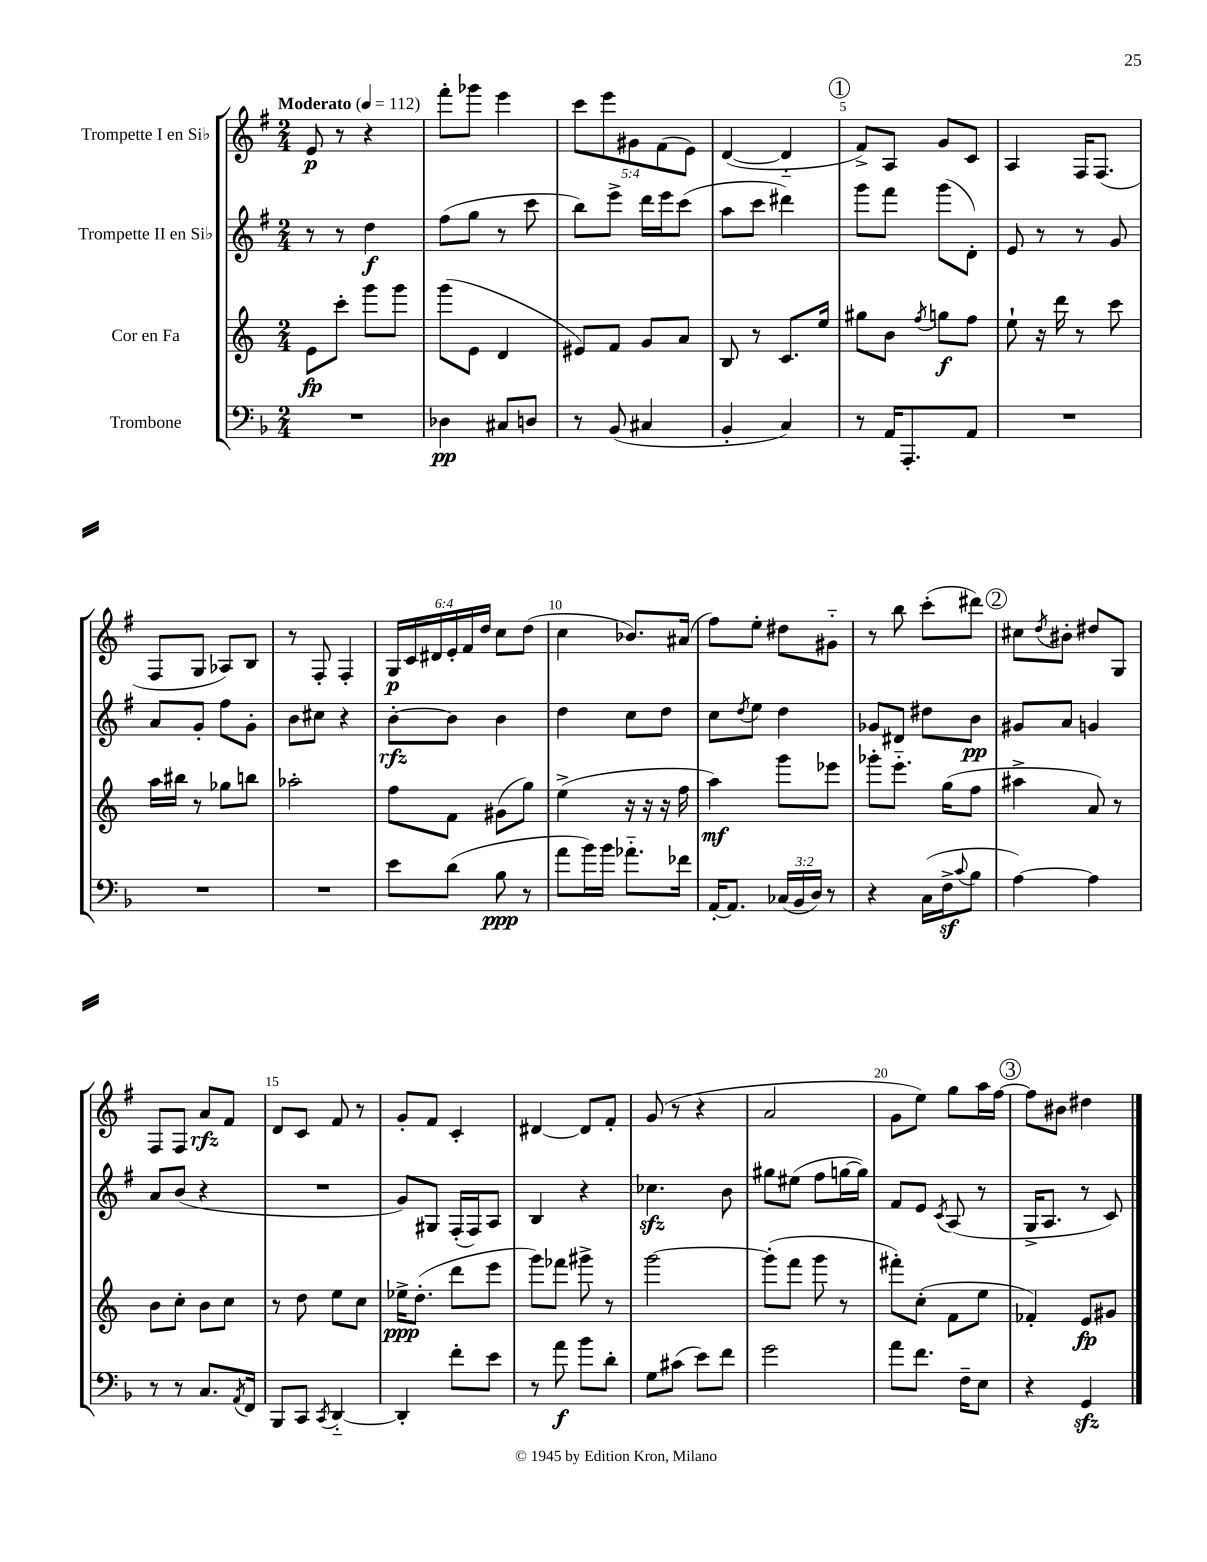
<<
\new StaffGroup <<
\new Staff = "s0" \with { instrumentName = "Trompette I en Sib" } {
    \clef treble \key g \major \numericTimeSignature \time 2/4 \override Staff.TupletNumber.text = #tuplet-number::calc-fraction-text \tempo "Moderato" 4 = 112
    e'8\p r8 r4 |
    fis'''8-. ges'''8 e'''4 |
    \tuplet 5/4 { c'''8 e'''8 gis'8 fis'8( e'8) } |
    d'4~( d'4-_ |
    \mark \markup { \circle "1" } fis'8->) a8 g'8 c'8 |
    a4 fis16 fis8.( |
    fis8 g8 aes8) b8 |
    r8 fis8-. fis4-. |
    \tuplet 6/4 { g16\p c'16 dis'16 e'16-. fis'16 d''16 } c''8 d''8( |
    c''4 bes'8.) ais'16( |
    fis''8) e''8-. dis''8 gis'8-_ |
    r8 b''8 c'''8-.( dis'''8) |
    \mark \markup { \circle "2" } cis''8 \acciaccatura { d''8 } bis'8-. dis''8 g8 |
    fis8 fis8 a'8\rfz fis'8 |
    d'8 c'8 fis'8 r8 |
    g'8-. fis'8 c'4-. |
    dis'4~ dis'8 fis'8-. |
    g'8( r8 r4 |
    a'2 |
    g'8 e''8) g''8 a''16 fis''16~ |
    \mark \markup { \circle "3" } fis''8 bis'8 dis''4 \bar "|." |
}
\new Staff = "s1" \with { instrumentName = "Trompette II en Sib" } {
    \clef treble \key g \major \numericTimeSignature \time 2/4
    r8 r8 d''4\f |
    fis''8( g''8 r8 c'''8 |
    b''8) e'''8-> d'''16 e'''16 c'''8( |
    a''8 c'''8 dis'''4) |
    \mark \markup { \circle "1" } g'''8 fis'''8 g'''8( d'8-.) |
    e'8 r8 r8 g'8 |
    a'8 g'8-. fis''8 g'8-. |
    b'8 cis''8 r4 |
    b'8~-.\rfz b'8 b'4 |
    d''4 c''8 d''8 |
    c''8 \acciaccatura { d''8 } e''8 d''4 |
    ges'8 dis'8 dis''8 b'8\pp |
    \mark \markup { \circle "2" } gis'8 a'8 g'4 |
    a'8 b'8( r4 |
    R2 |
    g'8) gis8 fis16-.( fis16) a8 |
    b4 r4 |
    ces''4.\sfz b'8 |
    gis''8 eis''8( fis''8 g''16~ g''16) |
    fis'8 e'8 \acciaccatura { c'8 } a8( r8 |
    \mark \markup { \circle "3" } g16-> a8. r8 c'8) \bar "|." |
}
\new Staff = "s2" \with { instrumentName = "Cor en Fa" } {
    \clef treble \key c \major \numericTimeSignature \time 2/4
    e'8\fp c'''8-. g'''8 g'''8 |
    g'''8( e'8 d'4 |
    eis'8) f'8 g'8 a'8 |
    b8 r8 c'8. e''16 |
    \mark \markup { \circle "1" } gis''8 b'8 \acciaccatura { f''8 } g''8\f f''8 |
    e''8-! r16 d'''16 r8 c'''8 |
    a''16 bis''16 r8 ges''8 b''8 |
    aes''2-. |
    f''8 f'8 gis'8( g''8) |
    e''4->( r16 r16 r16 f''16 |
    a''4\mf) g'''8 ees'''8 |
    ges'''8-. e'''8.-_ g''16( f''8 |
    \mark \markup { \circle "2" } ais''4-> a'8) r8 |
    b'8 c''8-. b'8 c''8 |
    r8 d''8 e''8 c''8 |
    ees''16->\ppp d''8.-.( d'''8 e'''8 |
    g'''8) fes'''8 gis'''8-> r8 |
    g'''2~ |
    g'''8-.( f'''8 g'''8 r8 |
    fis'''8-.) c''8-.( f'8 e''8 |
    \mark \markup { \circle "3" } fes'4-.) e'8\fp gis'8 \bar "|." |
}
\new Staff = "s3" \with { instrumentName = "Trombone" } {
    \clef bass \key f \major \numericTimeSignature \time 2/4 \override Staff.TupletNumber.text = #tuplet-number::calc-fraction-text
    R2 |
    des4\pp cis8 d8 |
    r8 bes,8( cis4 |
    bes,4-. c4) |
    \mark \markup { \circle "1" } r8 a,16 a,,8.-. a,8 |
    R2 |
    R2 |
    R2 |
    e'8 d'8( bes8\ppp r8 |
    a'8 bes'16) bes'16 aes'8.-_ fes'16 |
    a,16~-. a,8. \tuplet 3/2 { ces16( bes,16 d16) } r8 |
    r4 c16( f16->\sf \appoggiatura { c'8 } bes8 |
    \mark \markup { \circle "2" } a4~) a4 |
    r8 r8 c8. \acciaccatura { a,8 } f,16 |
    bes,,8 c,8 \acciaccatura { c,8 } d,4~-_ |
    d,4-. f'8-. e'8 |
    r8 a'8\f bes'8 d'8-. |
    g8 cis'8( e'8) f'8 |
    g'2 |
    a'8 f'8. f16-- e8 |
    \mark \markup { \circle "3" } r4 g,4\sfz \bar "|." |
}
>>
>>
\layout { \context { \Score \override BarNumber.break-visibility = ##(#f #t #t) barNumberVisibility = #(every-nth-bar-number-visible 5) } }
